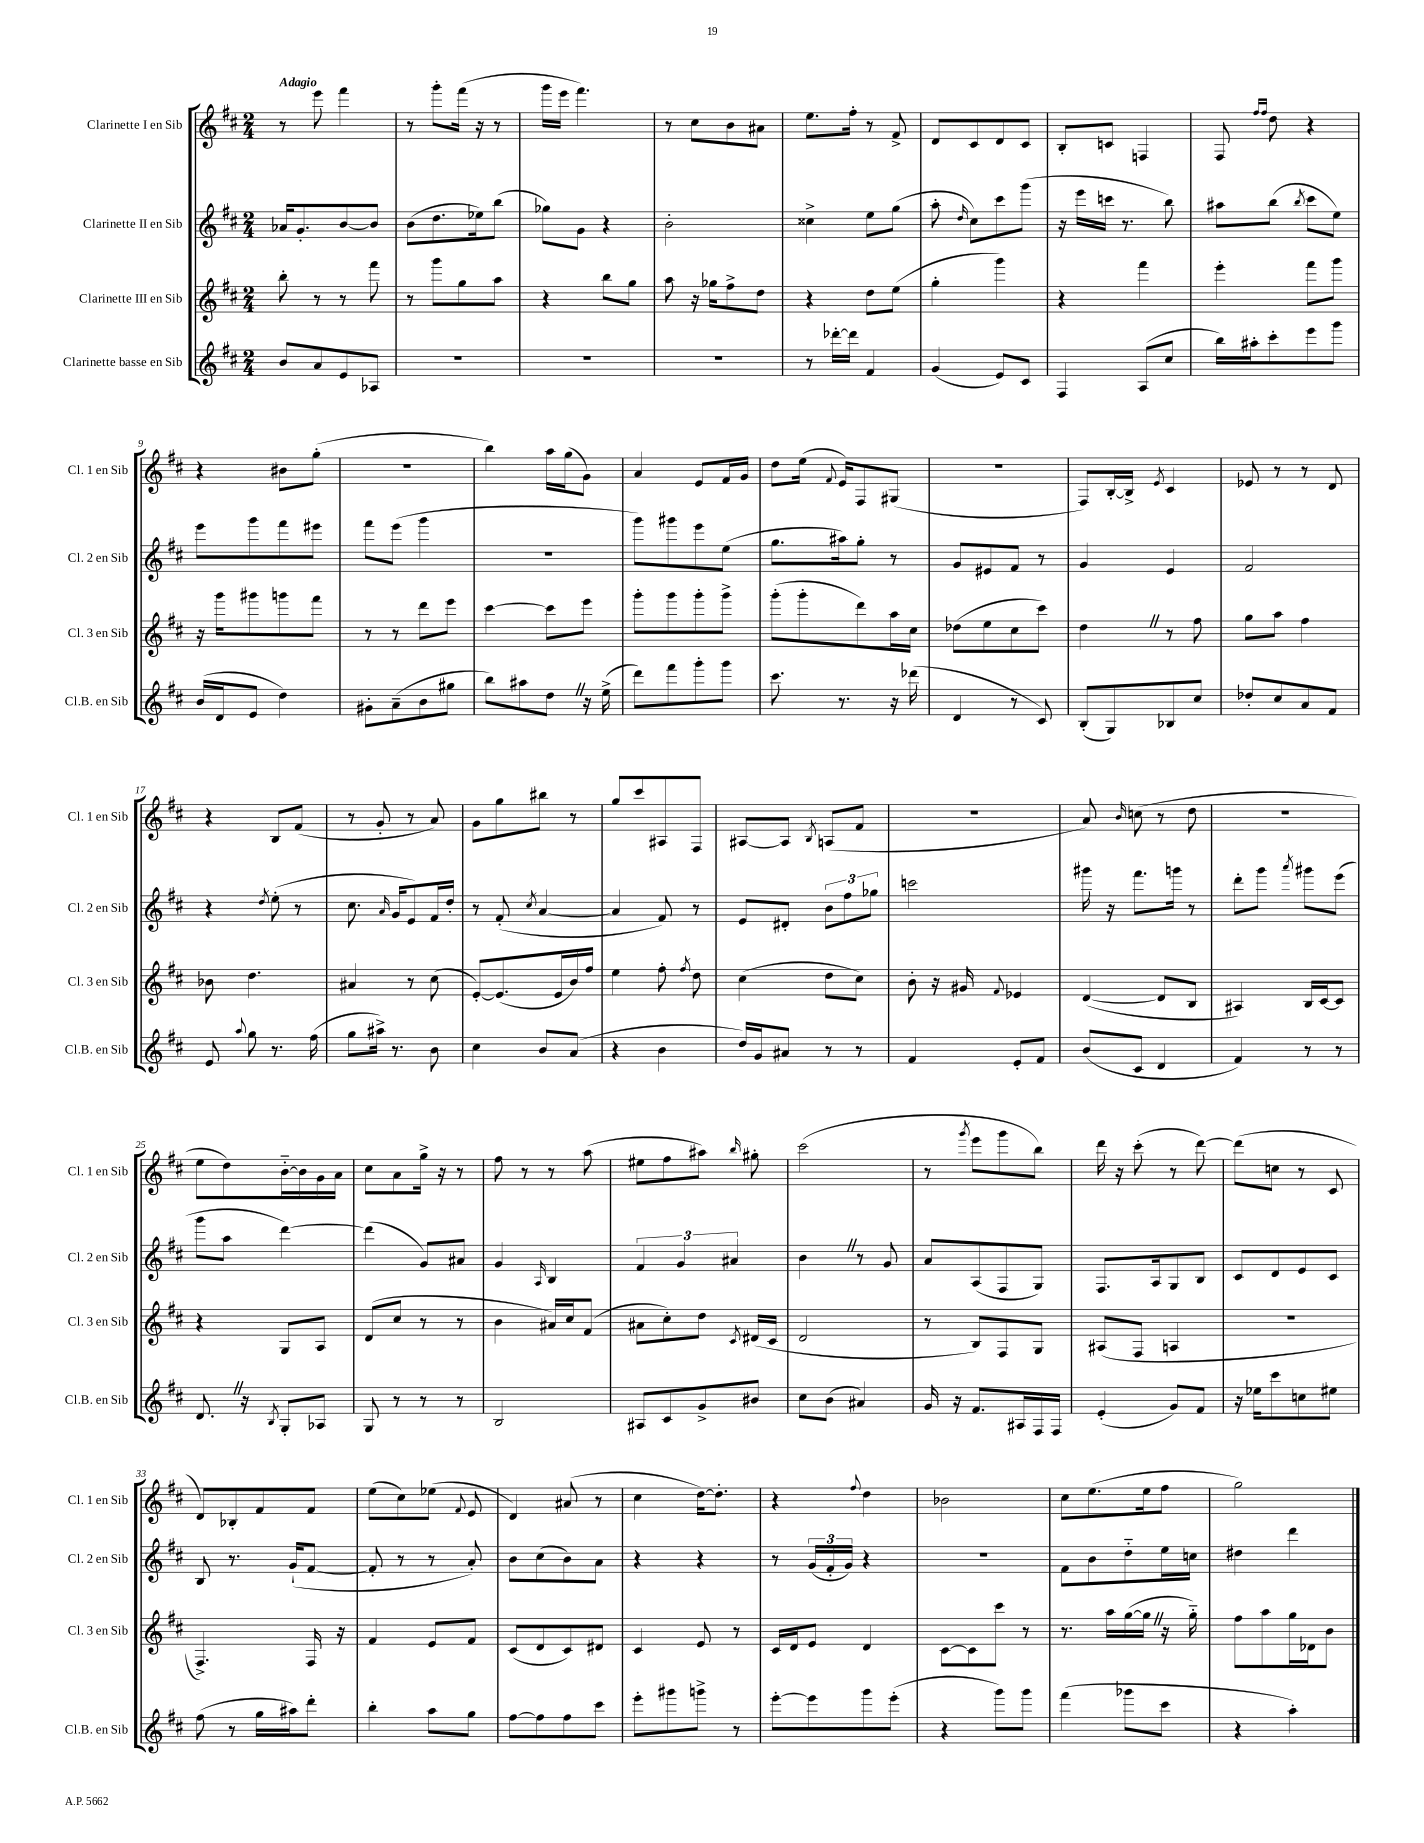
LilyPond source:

<<
\new StaffGroup <<
\new Staff = "s0" \with { instrumentName = "Clarinette I en Sib" shortInstrumentName = "Cl. 1 en Sib" } {
    \clef treble \key d \major \numericTimeSignature \time 2/4 \tempo "Adagio"
    \autoBeamOff r8 e'''8 fis'''4 |
    r8 g'''8[-. fis'''16]( r16 r8 |
    g'''16[ e'''16] fis'''4.) |
    r8 cis''8[ b'8 ais'8] |
    e''8.[ fis''16]-. r8 fis'8-> |
    d'8[ cis'8 d'8 cis'8] |
    b8[-. c'8] f4 |
    fis8 \grace { fis''16[ fis''16] } d''8 r4 |
    r4 bis'8[ g''8]-.( |
    R2 |
    b''4) a''16[ g''16( g'8]) |
    a'4 e'8[ fis'16 g'16] |
    d''8[ e''16]( \appoggiatura { fis'8 } e'16[) fis8 gis8]( |
    R2 |
    fis8[) b16~-. b16]-> \acciaccatura { e'8 } cis'4 |
    ees'8 r8 r8 d'8 |
    r4 b8[ fis'8]( |
    r8 g'8-. r8 a'8) |
    g'8[ g''8 bis''8] r8 |
    g''8[ cis'''8 ais8 fis8] |
    ais8[~ ais8] \acciaccatura { b8 } a8[( fis'8] |
    r2 |
    a'8) \grace { b'16 } c''8( r8 d''8 |
    r2 |
    e''8[ d''8) b'16~-_ b'16 g'16 a'16] |
    cis''8[ a'8 g''16]-> r16 r8 |
    fis''8 r8 r8 a''8( |
    eis''8[ fis''8 ais''8]) \grace { b''16 } gis''8-. |
    cis'''2( |
    r8 \acciaccatura { g'''8 } e'''8[ g'''8 b''8]) |
    d'''16 r16 cis'''8-.( r8 d'''8~) |
    d'''8[( c''8] r8 cis'8 |
    d'8[) bes8-. fis'8 fis'8] |
    e''8[( cis''8) ees''8]( \appoggiatura { fis'8 } e'8 |
    d'4) ais'8( r8 |
    cis''4 d''16[~) d''8.]-. |
    r4 \appoggiatura { fis''8 } d''4 |
    bes'2 |
    cis''8[ e''8.( e''16 fis''8] |
    g''2) \bar "|." |
}
\new Staff = "s1" \with { instrumentName = "Clarinette II en Sib" shortInstrumentName = "Cl. 2 en Sib" } {
    \clef treble \key d \major \numericTimeSignature \time 2/4
    \autoBeamOff aes'16[ g'8.-. b'8~ b'8] |
    b'8[( d''8. ees''16) b''8]( |
    ges''8[) g'8] r4 |
    b'2-. |
    cisis''4-> e''8[ g''8]( |
    a''8-. \grace { d''16 } cis''8[) cis'''8 g'''8]( |
    r16 e'''16[ c'''16] r8. b''8) |
    ais''8[ b''8]( \acciaccatura { b''8 } cis'''8[ e''8]) |
    e'''8[ g'''8 fis'''8 eis'''8] |
    fis'''8[ e'''8]( g'''4 |
    r2 |
    g'''8[) gis'''8 e'''8 e''8]( |
    g''8.[ ais''16) g''8]-. r8 |
    g'8[ eis'8 fis'8] r8 |
    g'4 e'4 |
    fis'2 |
    r4 \acciaccatura { d''8 } e''8-.( r8 |
    cis''8. \grace { a'16 } g'16[ e'8) fis'16 d''16]-. |
    r8 fis'8-.( \acciaccatura { cis''8 } a'4~ |
    a'4 fis'8) r8 |
    e'8[ dis'8]-. \tuplet 3/2 { b'8[ fis''8 ges''8] } |
    c'''2 |
    gis'''16 r16 fis'''8.[ g'''16] r8 |
    d'''8[-. g'''8] \acciaccatura { a'''8 } gis'''8[ e'''8]( |
    g'''8[ a''8] d'''4~) |
    d'''4( g'8[) ais'8] |
    g'4 \grace { a16 } b4 |
    \tuplet 3/2 { fis'4 g'4 ais'4 } |
    b'4 \once \override BreathingSign.text = \markup { \musicglyph "scripts.caesura.straight" } \breathe r8 g'8 |
    a'8[ a8( fis8 g8]) |
    fis8.[ a16 g8 b8] |
    cis'8[ d'8 e'8 cis'8] |
    b8 r8. g'16[-!( fis'8]~ |
    fis'8-. r8 r8 a'8-.) |
    b'8[ cis''8( b'8) a'8] |
    r4 r4 |
    r8 \tuplet 3/2 { g'16[( fis'16-. g'16]) } r4 |
    r2 |
    fis'8[ b'8 d''8-_ e''16 c''16] |
    dis''4 d'''4 \bar "|." |
}
\new Staff = "s2" \with { instrumentName = "Clarinette III en Sib" shortInstrumentName = "Cl. 3 en Sib" } {
    \clef treble \key d \major \numericTimeSignature \time 2/4
    \autoBeamOff b''8-. r8 r8 fis'''8 |
    r8 g'''8[ g''8 a''8] |
    r4 b''8[ g''8] |
    a''8 r16 ges''16[ fis''8-> d''8] |
    r4 d''8[ e''8]( |
    g''4-. g'''4) |
    r4 fis'''4 |
    e'''4-. fis'''8[ g'''8] |
    r16 g'''16[ gis'''8 g'''8 fis'''8] |
    r8 r8 d'''8[ e'''8] |
    cis'''4~ cis'''8[ e'''8] |
    g'''8[-. g'''8 g'''8-. g'''8]-> |
    g'''8[-.( g'''8-. d'''8) a''16 cis''16] |
    des''8[( e''8 cis''8 cis'''8]) |
    d''4 \once \override BreathingSign.text = \markup { \musicglyph "scripts.caesura.straight" } \breathe r8 fis''8 |
    g''8[ a''8] fis''4 |
    bes'8 d''4. |
    ais'4 r8 cis''8( |
    e'8[~-.) e'8.( e'16 b'16) fis''16] |
    e''4 fis''8-. \acciaccatura { fis''8 } d''8 |
    cis''4( d''8[ cis''8]) |
    b'8-. r16 gis'16 \appoggiatura { fis'8 } ees'4 |
    d'4~( d'8[ b8] |
    ais4) b16[ cis'16~ cis'8] |
    r4 g8[ a8] |
    d'8[( cis''8] r8 r8 |
    b'4 ais'16[) cis''16 fis'8]( |
    ais'8[ cis''8-.) d''8] \acciaccatura { cis'8 } dis'16[( cis'16] |
    d'2 |
    r8 b8[) fis8 g8] |
    ais8[( fis8] a4 |
    r2 |
    fis4.->) fis16 r16 |
    fis'4 e'8[ fis'8] |
    cis'8[( d'8 cis'8) dis'8] |
    cis'4 e'8 r8 |
    cis'16[ d'16 e'8] d'4 |
    cis'8[~ cis'8 cis'''8] r8 |
    r8. a''16[ g''16~( g''16] \once \override BreathingSign.text = \markup { \musicglyph "scripts.caesura.straight" } \breathe r16 g''16-_) |
    fis''8[ a''8 g''16 des'16 b'8] \bar "|." |
}
\new Staff = "s3" \with { instrumentName = "Clarinette basse en Sib" shortInstrumentName = "Cl.B. en Sib" } {
    \clef treble \key d \major \numericTimeSignature \time 2/4
    \autoBeamOff b'8[ a'8 e'8 aes8] |
    R2 |
    R2 |
    R2 |
    r8 des'''16[~-. des'''16] fis'4 |
    g'4( e'8[) cis'8] |
    fis4 a8[( cis''8] |
    b''16[) ais''16-. cis'''8-. e'''8 g'''8] |
    b'16[( d'16 e'8] d''4) |
    gis'8[-. a'8--( b'8 gis''8] |
    b''8[) ais''8 d''8] \once \override BreathingSign.text = \markup { \musicglyph "scripts.caesura.straight" } \breathe r16 e''16->( |
    d'''8[) fis'''8 g'''8-. g'''8] |
    cis'''8. r8. r16 des'''16( |
    d'4 r8 cis'8) |
    b8[-.( g8) bes8 cis''8] |
    des''8[-. cis''8 a'8 fis'8] |
    e'8 \appoggiatura { a''8 } g''8 r8. fis''16( |
    g''8[ ais''16]->) r8. b'8 |
    cis''4 b'8[ a'8]( |
    r4 b'4 |
    d''16[) g'16 ais'8] r8 r8 |
    fis'4 e'8[-. fis'8] |
    b'8[( cis'8] d'4 |
    fis'4) r8 r8 |
    d'8. \once \override BreathingSign.text = \markup { \musicglyph "scripts.caesura.straight" } \breathe r16 \acciaccatura { b8 } g8[-. aes8] |
    g8 r8 r8 r8 |
    b2 |
    ais8[ cis'8 g'8-> bis'8] |
    cis''8[ b'8]( ais'4) |
    g'16 r16 fis'8.[ ais16 fis16 fis16] |
    e'4-.( g'8[) fis'8] |
    r16 ees''16[ cis'''8 c''8 eis''8] |
    fis''8( r8 g''16[ ais''16) d'''8]-. |
    b''4-. a''8[ g''8] |
    fis''8[~ fis''8 fis''8 cis'''8] |
    e'''8[-. gis'''8 g'''8]-> r8 |
    e'''8[~-. e'''8 g'''8 e'''8]-.( |
    r4 g'''8[) g'''8] |
    fis'''4( ges'''8[ cis'''8] |
    r4 a''4-.) \bar "|." |
}
>>
>>
